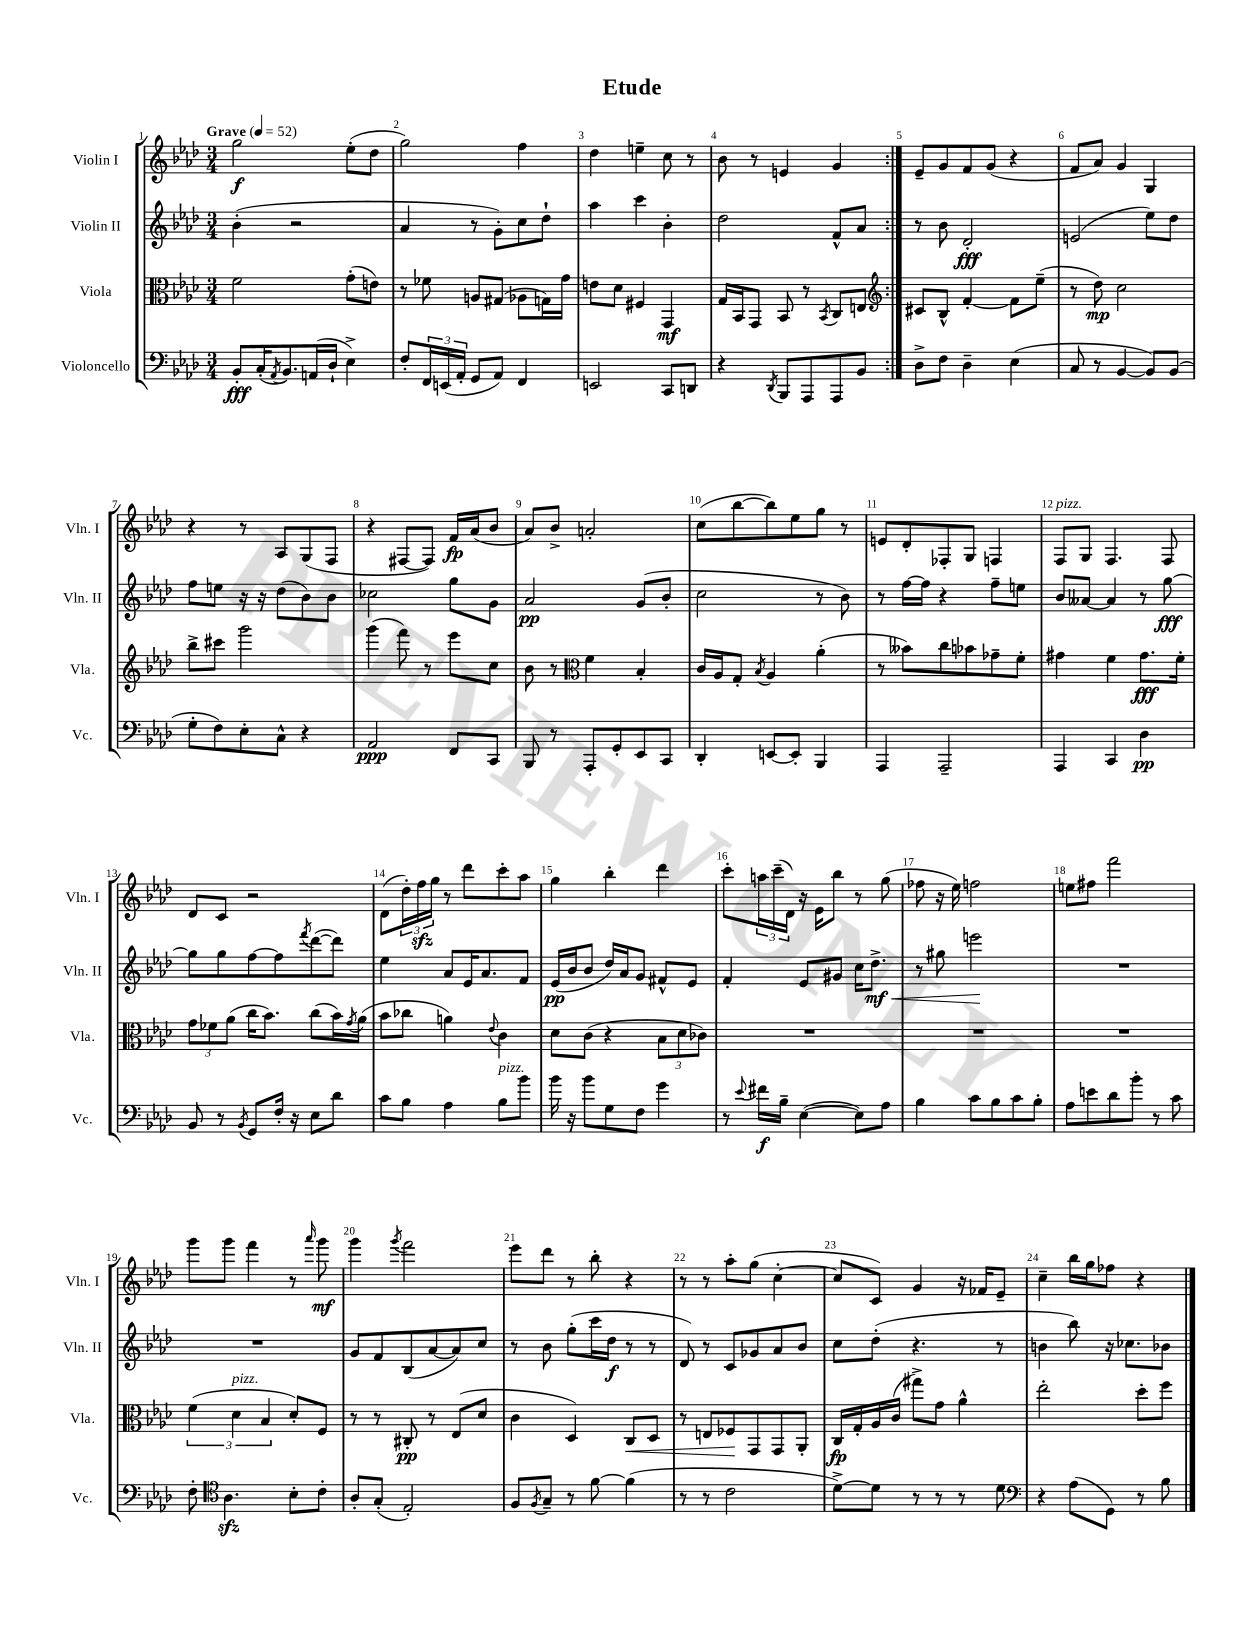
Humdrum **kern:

**kern	**dynam	**kern	**dynam	**kern	**dynam	**kern	**dynam
*part4	*part4	*part3	*part3	*part2	*part2	*part1	*part1
*staff4	*staff4	*staff3	*staff3	*staff2	*staff2	*staff1	*staff1
*I"Violoncello	*	*I"Viola	*	*I"Violin II	*	*I"Violin I	*
*I'Vc.	*	*I'Vla.	*	*I'Vln. II	*	*I'Vln. I	*
*clefF4	*	*clefC3	*	*clefG2	*	*clefG2	*
*k[b-e-a-d-]	*	*k[b-e-a-d-]	*	*k[b-e-a-d-]	*	*k[b-e-a-d-]	*
*M3/4	*	*M3/4	*	*M3/4	*	*M3/4	*
*MM52	*	*MM52	*	*MM52	*	*MM52	*
=1	=1	=1	=1	=1	=1	=1	=1
!	!	!	!	!	!	!LO:TX:a:B:t=Grave	!
8BB-'/L	fff	2f\	.	(4b-'\	.	2gg\	f
(16C'/K	.	.	.	.	.	.	.
8qAA-/	.	.	.	.	.	.	.
8.BB-/)	.	.	.	.	.	.	.
.	.	.	.	2r	.	.	.
(16AAn/L	.	.	.	.	.	.	.
16D-`/JJ	.	.	.	.	.	.	.
4E-^\)	.	(8g'\L	.	.	.	(8ee-'\L	.
.	.	8en\J)	.	.	.	8dd-\J	.
=2	=2	=2	=2	=2	=2	=2	=2
8F'/L	.	8r	.	4a-/	.	2gg\)	.
24FF/L	.	8f-X\	.	.	.	.	.
(24EEn/	.	.	.	.	.	.	.
24AA-'/JJ	.	.	.	.	.	.	.
8GG/L	.	8An/L	.	8r	.	.	.
8AA-/J)	.	(8G#X/J	.	8g'\L)	.	.	.
4FF/	.	8A-X\L	.	8cc\	.	4ff\	.
.	.	16Gn\L)	.	8dd-`\J	.	.	.
.	.	16g\JJ	.	.	.	.	.
=3	=3	=3	=3	=3	=3	=3	=3
2EEn/	.	8en\L	.	4aa-\	.	4dd-\	.
.	.	8d-\J	.	.	.	.	.
.	.	4F#X/	.	4ccc\	.	4een~\	.
8CC/L	.	4GG/	mf	4b-'\	.	8cc\	.
8DDn/J	.	.	.	.	.	8r	.
=4	=4	=4	=4	=4	=4	=4	=4
4r	.	16G/LL	.	2dd-\	.	8b-\	.
.	.	16BB-/J	.	.	.	.	.
.	.	8GG/J	.	.	.	8r	.
8qDD-/	.	.	.	.	.	.	.
8BBB-/L	.	8BB-/	.	.	.	4en/	.
8AAA-/	.	8r	.	.	.	.	.
.	.	8qBB-/	.	.	.	.	.
8AAA-/	.	8C/L	.	8f^^/L	.	4g/	.
8BB-/J	.	8En/J	.	8a-/J	.	.	.
=5:|!	=5:|!	=5:|!	=5:|!	=5:|!	=5:|!	=5:|!	=5:|!
*	*	*clefG2	*	*	*	*	*
8D-^\L	.	8c#X/L	.	8r	.	8e-~/L	.
8F\J	.	8B-^^/J	.	8b-\	.	8g/	.
4D-~\	.	[4f'/	.	2d-'/	fff	8f/	.
.	.	.	.	.	.	(8g/J	.
(4E-\	.	8f\L]	.	.	.	4r	.
.	.	(8ee-~\J	.	.	.	.	.
=6	=6	=6	=6	=6	=6	=6	=6
8C/	.	8r	.	(2en/	.	8f/L	.
8r	.	8dd-\)	mp	.	.	8a-/J)	.
[4BB-/	.	2cc\	.	.	.	4g/	.
8BB-/L])	.	.	.	8ee-\L)	.	4G/	.
(8BB-/J	.	.	.	8dd-\J	.	.	.
!!LO:LB:g=z
=7	=7	=7	=7	=7	=7	=7	=7
8G'\L	.	8bb-^\L	.	8ff\L	.	4r	.
8F\)	.	8ccc#X\J	.	8een\J	.	.	.
8E-'\	.	2ggg\	.	16r	.	8r	.
.	.	.	.	16r	.	.	.
8C^^\J	.	.	.	(8dd-\L	.	8A-/L	.
4r	.	.	.	8b-\)	.	(8G/	.
.	.	.	.	8b-\J	.	8F/J	.
=8	=8	=8	=8	=8	=8	=8	=8
2AA-/	ppp	(4ggg\	.	2cc-X\	.	4r	.
.	.	8fff\)	.	.	.	[8F#X/L	.
.	.	8r	.	.	.	8F#/J])	.
8FF/L	.	8eee-\L	.	8gg\L	.	16f/LL	fp
.	.	.	.	.	.	(16a-/J	.
8CC/J	.	8cc\J	.	8g\J	.	8b-/J	.
=9	=9	=9	=9	=9	=9	=9	=9
8BBB-/	.	8b-\	.	2a-/	pp	8a-/L)	.
8r	.	8r	.	.	.	8b-^/J	.
*	*	*clefC3	*	*	*	*	*
8AAA-'/L	.	4f\	.	.	.	2an'/	.
8GG'/	.	.	.	.	.	.	.
8EE-/	.	4B-'/	.	(8g/L	.	.	.
8CC/J	.	.	.	8b-'/J	.	.	.
=10	=10	=10	=10	=10	=10	=10	=10
4DD-'/	.	16c/LL	.	2cc\	.	(8cc\L	.
.	.	16A-/J	.	.	.	.	.
.	.	8G'/J	.	.	.	[8bb-\	.
.	.	8qB-/	.	.	.	.	.
[8EEn/L	.	4A-/	.	.	.	8bb-\])	.
8EE'/J]	.	.	.	.	.	8ee-\	.
4BBB-/	.	(4a-'\	.	8r	.	8gg\J	.
.	.	.	.	8b-\)	.	8r	.
=11	=11	=11	=11	=11	=11	=11	=11
4AAA-/	.	8r	.	8r	.	8en/L	.
.	.	8b--X\L)	.	[16ff\LL	.	8d-'/	.
.	.	.	.	16ff\JJ]	.	.	.
2AAA-~/	.	8cc\	.	4r	.	8F-X'/	.
.	.	8b-X\	.	.	.	8G/J	.
.	.	8g-X~\	.	8ff~\L	.	4Fn/	.
.	.	8f'\J	.	8een\J	.	.	.
=12	=12	=12	=12	=12	=12	=12	=12
!	!	!	!	!	!	!LO:TX:a:i:t=pizz.	!
4AAA-/	.	4g#X\	.	8b-/L	.	8F/L	.
.	.	.	.	[8a--X/J	.	8G/J	.
4CC/	.	4f\	.	4a--/]	.	4.F/	.
4D-\	pp	8.g#\L	fff	8r	.	.	.
.	.	.	.	[8gg\	fff	8F/	.
.	.	16f'\Jk	.	.	.	.	.
!!LO:LB:g=z
=13	=13	=13	=13	=13	=13	=13	=13
8BB-/	.	12g\L	.	8gg\L]	.	8d-/L	.
.	.	12f-X\	.	.	.	.	.
8r	.	.	.	8gg\	.	8c/J	.
.	.	(12a-\J	.	.	.	.	.
8qBB-/	.	.	.	.	.	.	.
8GG/L	.	16cc\KL	.	[8ff\	.	2r	.
.	.	8.b-\J)	.	.	.	.	.
16F'/Jk	.	.	.	8ff\]	.	.	.
16r	.	.	.	.	.	.	.
.	.	.	.	8qfff/	.	.	.
8E-\L	.	(8cc\L	.	([8ddd-\	.	.	.
8d-\J	.	16b-\L)	.	8ddd-\J])	.	.	.
.	.	8qg/	.	.	.	.	.
.	.	(16a-\JJ	.	.	.	.	.
=14	=14	=14	=14	=14	=14	=14	=14
8c\L	.	8b-\L	.	4ee-\	.	(8d-\L	.
8B-\J	.	8cc-X\J	.	.	.	24dd-'\L)	.
.	.	.	.	.	.	24ffzz\	.
.	.	.	.	.	.	24gg\JJ	.
4A-\	.	4an\)	.	8a-/L	.	8r	.
.	.	.	.	16e-/K	.	8ddd-\L	.
.	.	.	.	8.a-/	.	.	.
.	.	8qqe-/	.	.	.	.	.
!LO:TX:a:i:t=pizz.	!	!	!	!	!	!	!
8B-\L	.	4c\	.	.	.	8ccc'\	.
8b-\J	.	.	.	8f/J	.	8aa-\J	.
=15	=15	=15	=15	=15	=15	=15	=15
16b-\	.	8d-\L	.	(16e-/LL	pp	4gg\	.
16r	.	.	.	16b-/J	.	.	.
8b-\L	.	(8c\J	.	8b-/J	.	.	.
8G\	.	4r	.	16dd-/LL)	.	4bb-'\	.
.	.	.	.	16a-/J	.	.	.
8F\J	.	.	.	8g/J	.	.	.
4g\	.	12B-\L	.	8f#X^^/L	.	4ddd-\	.
.	.	12d-\	.	.	.	.	.
.	.	.	.	8e-/J	.	.	.
.	.	12c-X\J)	.	.	.	.	.
=16	=16	=16	=16	=16	=16	=16	=16
8r	.	2.r	.	4f'/	.	8ccc'\L	.
8qqe-/	.	.	.	.	.	.	.
16f#X\LL	f	.	.	.	.	24aan\L	.
.	.	.	.	.	.	(24ccc~\	.
16B-~\JJ	.	.	.	.	.	.	.
.	.	.	.	.	.	24d-\JJ)	.
([4E-\	.	.	.	8e-/L	.	16r	.
.	.	.	.	.	.	16e-\KL	.
.	.	.	.	8g#X/J	.	8bb-\J	.
8E-\L])	.	.	.	16cc\KL	.	8r	.
!	!	!	!	!	!LO:HP:b	!	!
.	.	.	.	8.dd-^\J	< mf	.	.
8A-\J	.	.	.	.	.	(8gg\	.
=17	=17	=17	=17	=17	=17	=17	=17
4B-\	.	2.r	.	8r	.	8ff-X\	.
.	.	.	.	8gg#X\	.	16r	.
.	.	.	.	.	.	16ee-\)	.
8c\L	.	.	.	2eeen\	.	2ffn\	.
8B-\	.	.	.	.	.	.	.
8c\	.	.	.	.	.	.	.
8B-'\J	.	.	.	.	.	.	.
.	.	.	.	.	[	.	.
=18	=18	=18	=18	=18	=18	=18	=18
8A-\L	.	2.r	.	2.r	.	8een\L	.
8en\	.	.	.	.	.	8ff#X\J	.
8d-\	.	.	.	.	.	2fff\	.
8b-'\J	.	.	.	.	.	.	.
8r	.	.	.	.	.	.	.
8c\	.	.	.	.	.	.	.
!!LO:LB:g=z
=19	=19	=19	=19	=19	=19	=19	=19
8F'\	.	(6f\	.	2.r	.	8ggg\L	.
*clefC4	*	*	*	*	*	*	*
4.A-zz\	.	.	.	.	.	8ggg\J	.
!	!	!LO:TX:a:i:t=pizz.	!	!	!	!	!
.	.	6d-\	.	.	.	.	.
.	.	.	.	.	.	4fff\	.
.	.	6B-/	.	.	.	.	.
8B-'\L	.	8d-'/L)	.	.	.	8r	.
.	.	.	.	.	.	16qqaaa-/	.
8c'\J	.	8F/J	.	.	.	8ggg\	mf
=20	=20	=20	=20	=20	=20	=20	=20
8A-'/L	.	8r	.	8g/L	.	4ggg\	.
(8G'/J	.	8r	.	8f/	.	.	.
.	.	.	.	.	.	8qggg/	.
2E-'/)	.	8C#X'/	pp	(8B-/	.	2fff\	.
.	.	8r	.	[8a-/	.	.	.
.	.	(8E-/L	.	8a-/])	.	.	.
.	.	8d-/J	.	8cc/J	.	.	.
=21	=21	=21	=21	=21	=21	=21	=21
8F/L	.	4c\	.	8r	.	8eee-\L	.
8qF/	.	.	.	.	.	.	.
8G~/J	.	.	.	8b-\	.	8ddd-\J	.
8r	.	4D-/)	.	(8gg'\L	.	8r	.
[8f\	.	.	.	16ccc\L	.	8bb-'\	.
.	.	.	.	16dd-\JJ	f	.	.
!	!	!	!LO:HP:b	!	!	!	!
(4f\]	.	8C/L	<	8r	.	4r	.
.	.	8D-/J	.	8r	.	.	.
=22	=22	=22	=22	=22	=22	=22	=22
8r	.	8r	.	8d-/)	.	8r	.
8r	.	8En/L	.	8r	.	8r	.
2c\	.	8F-X/	.	8c/L	.	8aa-'\L	.
.	.	8GG/	[	8g-X/	.	(8gg\J	.
.	.	8GG/	.	8a-/	.	[4cc'\	.
.	.	8AA-'/J	.	8b-/J	.	.	.
=23	=23	=23	=23	=23	=23	=23	=23
[8d-^\L)	.	16C/LL	fp	8cc\L	.	8cc/L]	.
.	.	16G'/	.	.	.	.	.
8d-\J]	.	16A-/	.	(8dd-'\J	.	8c/J)	.
.	.	(16c/JJ	.	.	.	.	.
8r	.	8gg#X^\L)	.	4.r	.	4g/	.
8r	.	8g\J	.	.	.	.	.
8r	.	4a-^^\	.	.	.	16r	.
.	.	.	.	.	.	16f-X/KL	.
8d-\	.	.	.	8r	.	8e-~/J	.
=24	=24	=24	=24	=24	=24	=24	=24
*clefF4	*	*	*	*	*	*	*
4r	.	2ee-'\	.	4bn\	.	4cc~\	.
(8A-\L	.	.	.	8bb-\)	.	16bb-\LL	.
.	.	.	.	.	.	16gg\J	.
8GG\J)	.	.	.	16r	.	8ff-X\J	.
.	.	.	.	8.cc-X\L	.	.	.
8r	.	8dd-'\L	.	.	.	4r	.
8B-\	.	8ff\J	.	8b-X\J	.	.	.
==	==	==	==	==	==	==	==
*-	*-	*-	*-	*-	*-	*-	*-
